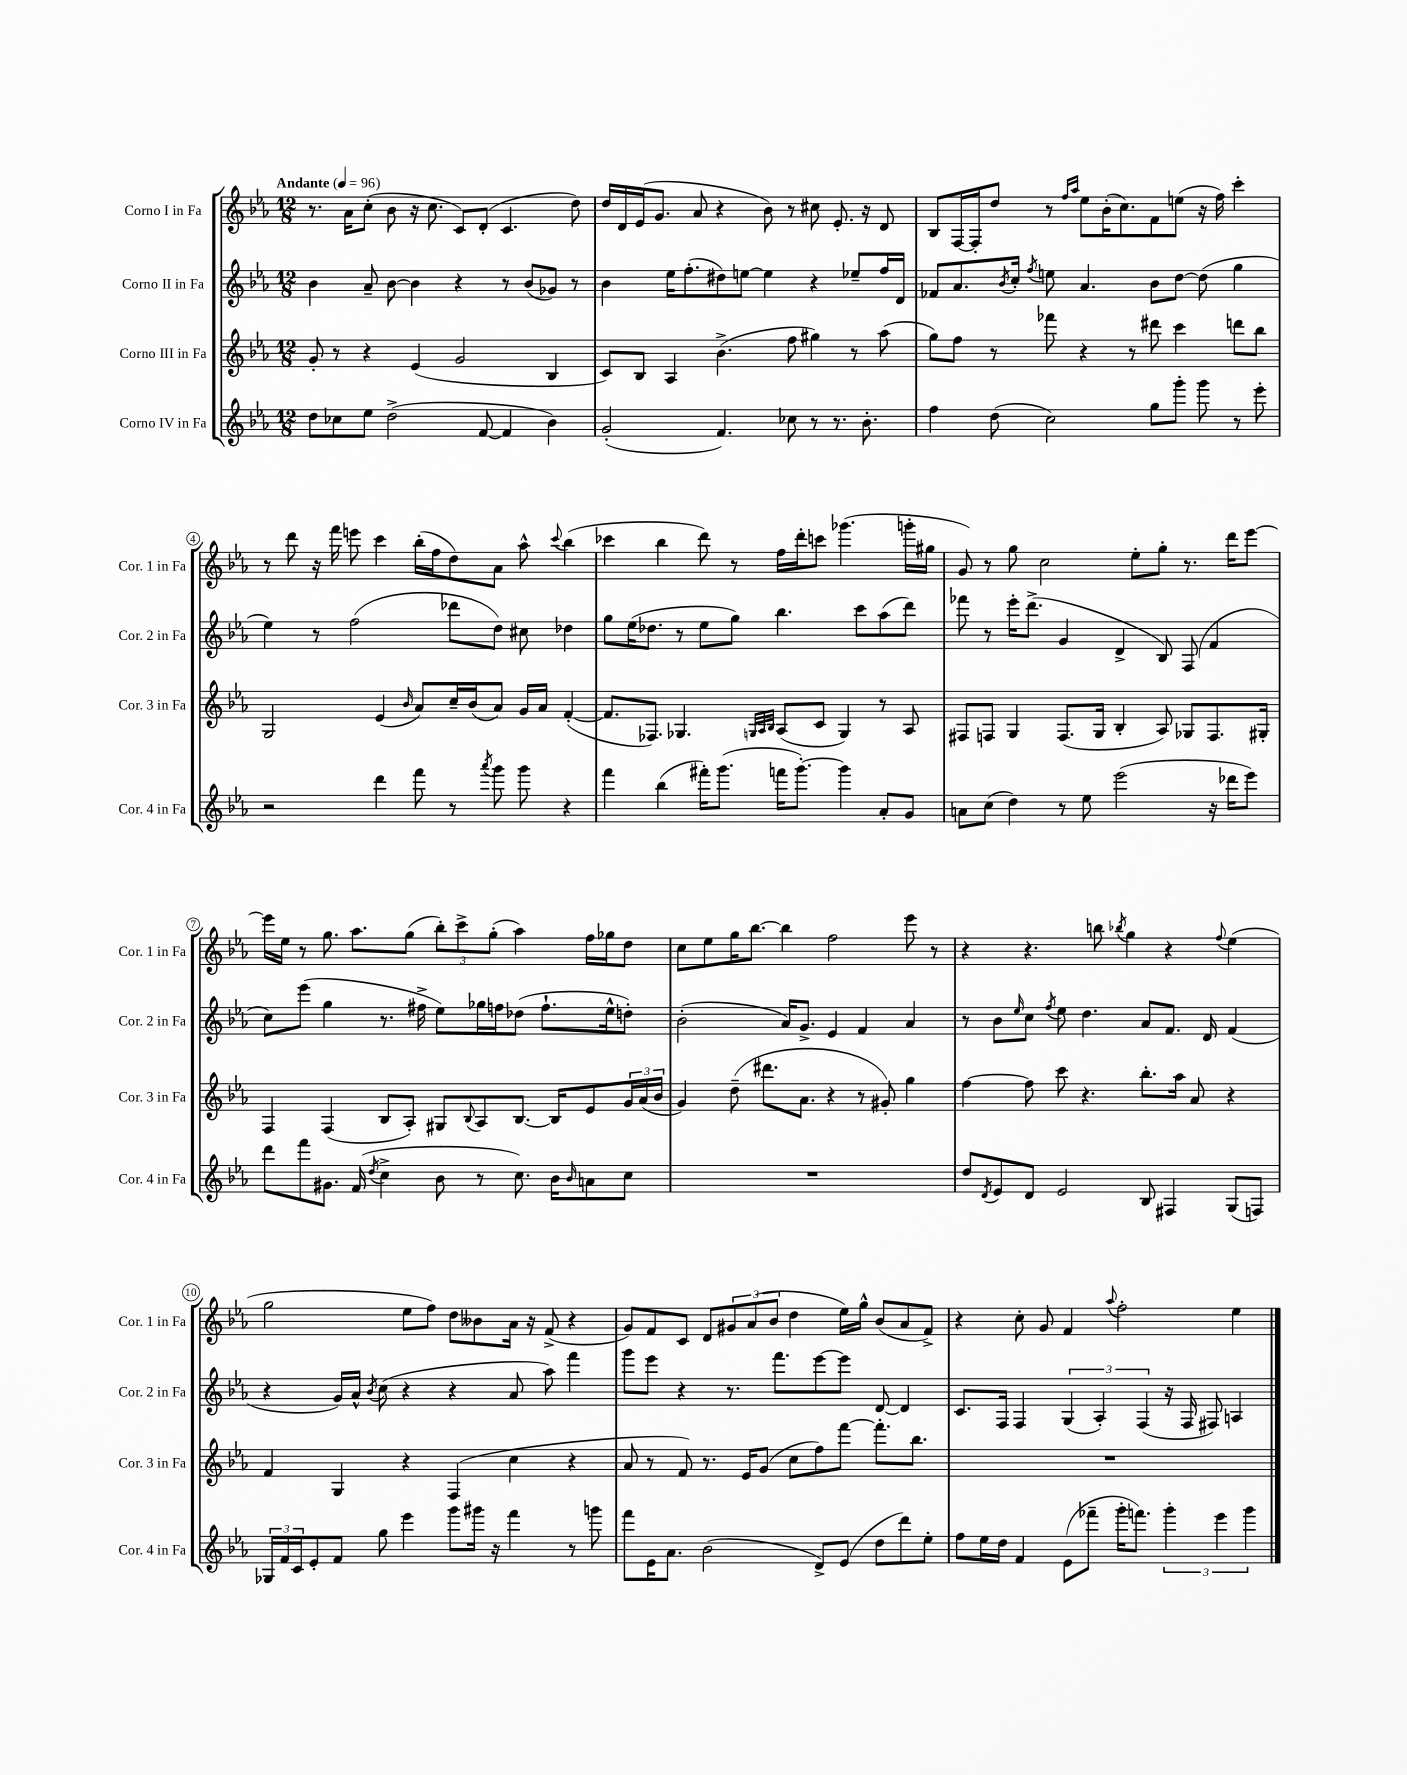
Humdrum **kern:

**kern	**kern	**kern	**kern
*part4	*part3	*part2	*part1
*staff4	*staff3	*staff2	*staff1
*I"Corno IV in Fa	*I"Corno III in Fa	*I"Corno II in Fa	*I"Corno I in Fa
*I'Cor. 4 in Fa	*I'Cor. 3 in Fa	*I'Cor. 2 in Fa	*I'Cor. 1 in Fa
*clefG2	*clefG2	*clefG2	*clefG2
*k[b-e-a-]	*k[b-e-a-]	*k[b-e-a-]	*k[b-e-a-]
*M12/8	*M12/8	*M12/8	*M12/8
*MM96	*MM96	*MM96	*MM96
=1	=1	=1	=1
!	!	!	!LO:TX:a:B:t=Andante
8dd\L	8g'/	4b-\	8.r
8cc-X\	8r	.	.
.	.	.	16a-\KL
8ee-\J	4r	8a-~/	(8cc'\J
(2dd^\	.	[8b-\	8b-\
.	(4e-/	4b-\]	16r
.	.	.	8.cc\
.	2g/	4r	8c/L)
[8f/	.	.	(8d'/J
4f/]	.	8r	4.c/
.	.	(8b-/L	.
4b-\)	4B-/	8g-X/J)	.
.	.	8r	8dd\)
=2	=2	=2	=2
(2g'/	8c/L)	4b-\	16dd/LL
.	.	.	16d/
.	8B-/J	.	(16e-/J
.	.	.	8.g/J
.	4A-/	16ee-\KL	.
.	.	(8.ff'\	.
.	.	.	8a-/
4.f/)	(4.b-^\	8dd#X\)	4r
.	.	[8een\J	.
.	.	4ee\]	8b-\)
8cc-X\	8ff\	.	8r
8r	4gg#X\)	4r	8cc#X\
8.r	.	.	8.e-'/
.	8r	8ee-X~/L	.
8.b-'\	.	.	16r
.	(8aa-\	16ff/L	8d/
.	.	16d/JJ	.
=3	=3	=3	=3
4ff\	8gg\L)	8f-X/L	8B-/L
.	8ff\J	8.a-/	[16F/L
.	.	.	16F'/J]
(8dd\	8r	.	8dd/J
.	.	8qb-/	.
.	.	16cc'/Jk	.
.	.	8qff/	.
2cc\)	8fff-X\	8een\	8r
.	.	.	16qqff/LL
.	.	.	16qqaa-/JJ
.	4r	4.a-/	8ee-\L
.	.	.	(16b-'\K
.	.	.	8.cc\)
.	8r	.	.
8gg\L	8ddd#X\	8b-\L	8f\
8ggg'\J	4ccc\	[8dd\J	(8een\J
8ggg\	.	(8dd\]	16r
.	.	.	16ff\)
8r	8dddn\L	4gg\	4ccc'\
8eee-'\	8bb-\J	.	.
!!LO:LB:g=z
=4	=4	=4	=4
2r	2G/	4ee-\)	8r
.	.	.	8ddd\
.	.	8r	16r
.	.	.	16fff\
.	.	(2ff\	8eeen\
4ddd\	(4e-/	.	4ccc\
.	16qqb-/	.	.
8fff\	8a-/L)	.	(16bb-'\LL
.	.	.	16ff\J
8r	16cc~/L	8ddd-X\L	8dd\)
.	(16b-/J	.	.
8qaaa-/	.	.	.
8ggg\	8a-/J)	8dd\J)	8a-\J
8ggg\	16g/LL	8cc#X\	8aa-^^\
.	16a-/JJ	.	.
.	.	.	8qqccc/
4r	([4f'/	4dd-X\	(4bb-\
=5	=5	=5	=5
4fff\	8.f/L]	8gg\L	4ccc-X\
.	.	(16ee-\K	.
.	8.F-X/J)	8.dd-X\J	.
(4bb-\	.	.	4bb-\
.	4.G-X/	8r	.
16fff#X'\KL)	.	8ee-\L	8ddd\)
(8.ggg\J	.	.	.
.	.	8gg\J)	8r
.	32qqGn/LLL	.	.
.	32qqA-/	.	.
.	32qqB-/JJJ	.	.
16fffn\KL	(8A-/L	4.bb-\	16ff\LL
[8.ggg'\J)	.	.	16ddd'\J
.	8c/J	.	8cccn\J
4ggg\]	4G/)	.	(4.ggg-X\
.	.	8ccc\L	.
8a-'/L	8r	(8aa-\	.
8g/J	8A-/	8ddd\J)	16gggn'\LL
.	.	.	16gg#X\JJ
=6	=6	=6	=6
8an\L	8F#X/L	8fff-X\	8g/)
(8cc\J	8Fn/J	8r	8r
4dd\)	4G/	16eee-'\KL	8gg\
.	.	(8.ddd^\J	.
.	.	.	2cc\
8r	(8.F/L	4g/	.
8ee-\	.	.	.
.	16G/Jk	.	.
(2eee-\	4B-'/	4d^/	.
.	.	.	8ee-'\L
.	8A-/)	8B-/)	8gg'\J
.	8G-X/L	(8F/	8.r
16r	8.F/	4f/	.
16ddd-X\KL	.	.	16ddd\KL
8eee-\J)	.	.	[8eee-\J
.	16G#X'/Jk	.	.
!!LO:LB:g=z
=7	=7	=7	=7
8ddd\L	4F/	8cc\L)	16eee-\LL]
.	.	.	16ee-\JJ
8fff\	.	(8eee-\J	8r
8.g#X\J	(4F/	4gg\	8.gg\
(16f/	.	.	8.aa-\L
8qdd/	.	.	.
4cc^\	8B-/L	8.r	.
.	8A-'/J)	.	(8gg\J
.	.	16ff#X^\	.
8b-\	8G#X/L	8ee-\L)	12bb-'\L)
.	.	.	12ccc^\
.	8qqB-/	.	.
8r	8A-/	16gg-X\L	.
.	.	.	(12gg'\J
.	.	16ffn\J	.
8.cc\)	[8.B-/J	(8dd-X\J	4aa-\)
.	.	8.ff`\L	.
16b-\KL	16B-/KL]	.	.
16qqb-/	.	.	.
8an\	8e-/	.	16ff\LL
.	.	16ee-^^\k	16gg-X\J
8cc\J	24g/L	8ddn'\J)	8dd\J
.	(24a-/	.	.
.	24b-/JJ	.	.
=8	=8	=8	=8
1.r	4g/)	(2b-'\	8cc\L
.	.	.	8ee-\
.	(8dd~\	.	16gg\K
.	.	.	[8.bb-\J
.	8.ddd#X\L	.	.
.	.	16a-/KL)	4bb-\]
.	8.a-\J	8.g^/J	.
.	4r	4e-/	2ff\
.	8r	4f/	.
.	8g#X'/)	.	.
.	4gg\	4a-/	8eee-\
.	.	.	8r
=9	=9	=9	=9
8dd/L	[4ff\	8r	4r
8qd/	.	.	.
8e-/	.	8b-\L	.
.	.	16qqee-/	.
8d/J	8ff\]	8cc\J	4.r
.	.	8qff/	.
2e-/	8ccc\	8ee-\	.
.	4.r	4.dd\	.
.	.	.	8bbn\
.	.	.	8qbb-X/
.	.	.	4gg\
8B-/	8.bb-'\L	8a-/L	.
4F#X/	.	8.f/J	4r
.	16aa-\Jk	.	.
.	8a-/	.	.
.	.	16d/	.
.	.	.	8qqff/
(8G/L	4r	(4f/	(4ee-\
8Fn/J)	.	.	.
!!LO:LB:g=z
=10	=10	=10	=10
24G-X/LL	4f/	4r	2gg\
24f/	.	.	.
24c/J	.	.	.
8e-'/	.	.	.
8f/J	4G/	16g/LL)	.
.	.	16a-^^/JJ	.
.	.	8qb-/	.
8gg\	.	(8cc\	.
4eee-\	4r	4r	8ee-\L
.	.	.	8ff\J)
8ggg\L	(4F/	4r	8dd\L
16ggg#X\Jk	.	.	8b--X\
16r	.	.	.
4fff\	4cc\	8a-/	16a-\Jk
.	.	.	16r
.	.	8aa-\)	(8f^/
8r	4r	4fff\	4r
8gggn\	.	.	.
=11	=11	=11	=11
8fff\L	8a-/	8ggg\L	8g/L)
16e-\K	8r	8eee-\J	8f/
8.a-\J	.	.	.
.	8f/)	4r	8c/J
(2b-\	8.r	.	8d/L
.	.	8.r	12g#X/
.	16e-/KL	.	.
.	.	.	(12a-/
.	(8g/J	.	.
.	.	.	12b-/J
.	.	8.fff\L	.
.	8cc\L	.	4dd\
8d^/L)	8ff\)	[8eee-\	.
(8e-/J	[8fff\J	8eee-\J]	16ee-\LL)
.	.	.	16gg^^\JJ
8dd\L	8.fff'\L]	[8d/	(8b-/L
8ddd\)	.	4d/]	8a-/
.	8.bb-\J	.	.
8ee-'\J	.	.	8f^/J)
=12	=12	=12	=12
8ff\L	1.r	8.c/L	4r
16ee-\L	.	.	.
16dd\JJ	.	16F/Jk	.
4f/	.	4F/	8cc'\
.	.	.	8g/
(8e-\L	.	(6G/	4f/
8fff-X~\J	.	.	.
.	.	6A-'/)	.
.	.	.	8qqaa-/
16ggg'\KL	.	.	2ff'\
8.fffn\J)	.	.	.
.	.	(6F/	.
6ggg'\	.	16r	.
.	.	16F/	.
.	.	8F#X/)	.
6eee-\	.	.	.
.	.	4An/	4ee-\
6ggg\	.	.	.
==	==	==	==
*-	*-	*-	*-
